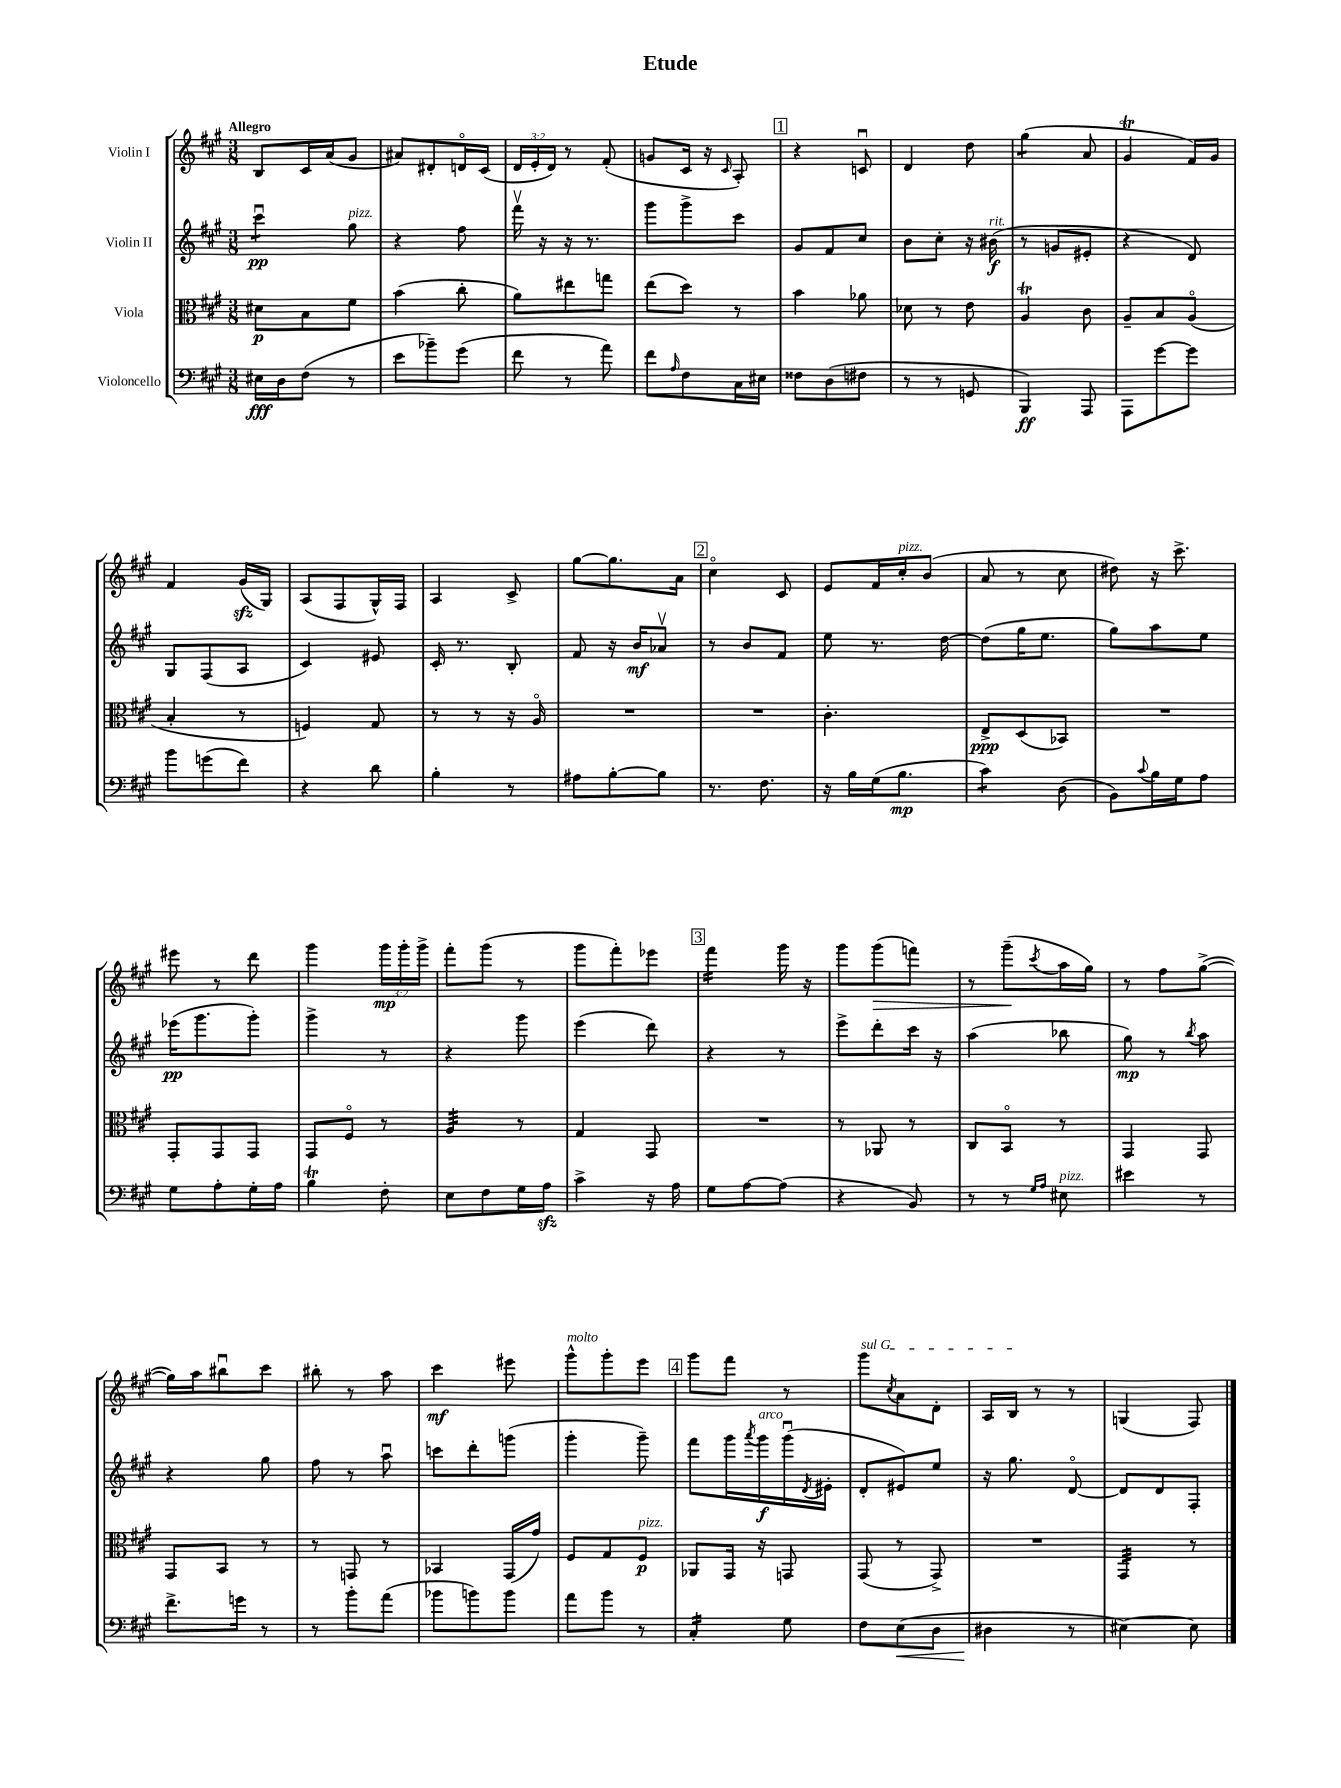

**kern	**kern	**kern	**kern
*staff4	*staff3	*staff2	*staff1
*clefF4	*clefC3	*clefG2	*clefG2
*k[f#c#g#]	*k[f#c#g#]	*k[f#c#g#]	*k[f#c#g#]
*M3/8	*M3/8	*M3/8	*M3/8
16E#\LL	8d#\L	4ccc#u\	8B/L
16D\J	.	.	.
(8F#\J	8B\	.	16c#/L
.	.	.	(16a/J
8r	8f#\J	8gg#\	8g#/J
=	=	=	=
8e\L	(4b\	4r	8a#/L)
8b-~\)	.	.	8d#'/
(8g#\J	8cc#'\	8ff#\	16do/L
.	.	.	(16c#/JJ
=	=	=	=
8f#\	8a\L)	16fff#v\	24d/LL
.	.	.	24e'/
.	.	16r	.
.	.	.	24d/JJ)
8r	8ee#\	16r	8r
.	.	8.r	.
8a\)	8gg\J	.	(8f#'/
=	=	=	=
8f#\L	(8ee\L	8ggg#\L	8g/L
16qqA/	.	.	.
8F#\	8dd\J)	8ggg#^\	16c#/Jk
.	.	.	16r
.	.	.	16qqc#/
16C#\L	8r	8ccc#\J	8A'/)
16E#\JJ	.	.	.
=	=	=	=
8F##\L	4b\	8g#/L	4r
(8D\	.	8f#/	.
8F#\J	8a-\	8cc#/J	8cu/
=	=	=	=
8r	8d-\	8b\L	4d/
8r	8r	8cc#'\J	.
8GG/	8e\	16r	8dd\
.	.	(16b#\	.
=	=	=	=
4BBB/)	4A/	8r	(4gg#\
.	.	8g/L	.
8AAA/	8c#\	8e#'/J	8a/
=	=	=	=
8AAA\L	8A~/L	4r	4g#/
[8g#\	8B/	.	.
8g#\]J	(8Ao/J	8d/)	16f#/LL)
.	.	.	16g#/JJ
=	=	=	=
8b\L	4B'/	8G#/L	4f#/
(8g\	.	(8F#/	.
8f#\J)	8r	8A/J	(16g#/LL
.	.	.	16G#/JJ)
=	=	=	=
4r	4F/)	4c#/)	(8A/L
.	.	.	8F#/
8d\	8G#/	8e#/	16G#^^/L)
.	.	.	16F#/JJ
=	=	=	=
4B'\	8r	16c#'/	4A/
.	.	8.r	.
.	8r	.	.
8r	16r	8B'/	8c#^/
.	16Ao/	.	.
=	=	=	=
8A#\L	4.r	8f#/	[8gg#\L
[8B'\	.	16r	8.gg#\]
.	.	16b/LK	.
8B\]J	.	8a-v/J	.
.	.	.	16a\Jk
=	=	=	=
8.r	4.r	8r	4cc#o\
.	.	8b/L	.
8.F#\	.	.	.
.	.	8f#/J	8c#/
=	=	=	=
16r	4.c#'\	8ee\	8e/L
16B\LL	.	.	.
(16G#\J	.	8.r	16f#/L
8.B\J	.	.	16cc#'/J
.	.	.	(8b/J
.	.	[16dd\	.
=	=	=	=
4c#\)	8E^/L	(8dd\]L	8a/
.	(8D/	16gg#\K	8r
.	.	8.ee\J	.
(8D\	8BB-/J)	.	8cc#\
=	=	=	=
8BB\L)	4.r	8gg#\L)	8dd#\)
8qqc#/	.	.	.
16B\L	.	8aa\	16r
16G#\J	.	.	8.ccc#^\
8A\J	.	8ee\J	.
=	=	=	=
8G#\L	8GG#'/L	(16eee-\LK	8eee#\
.	.	8.ggg#\	.
8A'\	8GG#/	.	8r
16G#'\L	8GG#/J	8ggg#'\J)	8ddd\
16A\JJ	.	.	.
=	=	=	=
4B\	8GG#/L	4ggg#^\	4ggg#\
.	8F#o/J	.	.
8F#'\	8r	8r	24ggg#\LL
.	.	.	24ggg#'\
.	.	.	24ggg#^\JJ
=	=	=	=
8E\L	4A/	4r	8fff#'\L
8F#\	.	.	(8ggg#\J
16G#\L	8r	8ggg#\	8r
16A\JJ	.	.	.
=	=	=	=
4c#^\	4G#/	(4eee\	8ggg#\L
.	.	.	8fff#'\)
16r	8GG#/	8ddd\)	8eee-\J
16A\	.	.	.
=	=	=	=
8G#\L	4.r	4r	4fff#\
[8A\	.	.	.
(8A\]J	.	8r	16ggg#\
.	.	.	16r
=	=	=	=
4r	8r	8eee^\L	8ggg#\L
.	8AA-/	8ddd'\	(8ggg#\
8BB/)	8r	16ccc#\Jk	8fff\J)
.	.	16r	.
=	=	=	=
8r	8C#/L	(4aa\	8r
8r	8BBo/J	.	(8ggg#~\L
16qqG#/LL	.	.	.
16qqA/JJ	.	.	8qccc#/
8E#\	8r	8bb-\	16aa\L
.	.	.	16gg#\JJ)
=	=	=	=
4e#\	4GG#/	8gg#\)	8r
.	.	8r	8ff#\L
.	.	8qbb/	.
8r	8GG#/	8aa\	([8gg#^\J
=	=	=	=
8.f#^\L	8GG#/L	4r	16gg#\]LL)
.	.	.	16aa\J
.	8BB/J	.	8bb#u\
16g\Jk	.	.	.
8r	8r	8gg#\	8ccc#\J
=	=	=	=
8r	8r	8ff#\	8bb#'\
8b'\L	8GG/	8r	8r
(8a\J	8r	8aau\	8aa\
=	=	=	=
8b-\L	4BB-/	8ccc\L	4ccc#\
8b\)	.	8ddd'\	.
8b\J	(16GG#/LL	(8ggg\J	8eee#\
.	16g#/JJ)	.	.
=	=	=	=
8a\L	8F#/L	4ggg#'\	8ggg#^^\L
8b\J	8G#/	.	8ggg#'\
8r	8F#/J	8ggg#~\)	8eee\J
=	=	=	=
4C#'/	8AA-/L	8fff#\L	8ggg#\L
.	16GG#/Jk	16ggg#\L	8fff#\J
.	.	8qaaa/	.
.	16r	16ggg#\	.
8G#\	8GG/	(16ggg#u\	8r
.	.	8qd/	.
.	.	16e#'\JJ	.
=	=	=	=
8F#\L	(8GG#/	8d'/L	8ggg#\L
.	.	.	8qcc#/
(8E\	8r	8e#/)	8a\
8D\J	8GG#^/)	8ee/J	8d'\J
=	=	=	=
4D#\	4.r	16r	16A/LL
.	.	8.gg#\	16B/JJ
.	.	.	8r
8r	.	[8do/	8r
=	=	=	=
[4E#\)	4GG#/	8d/]L	(4G/
.	.	8d/	.
8E#\]	8r	8F#'/J	8F#/)
==	==	==	==
*-	*-	*-	*-
